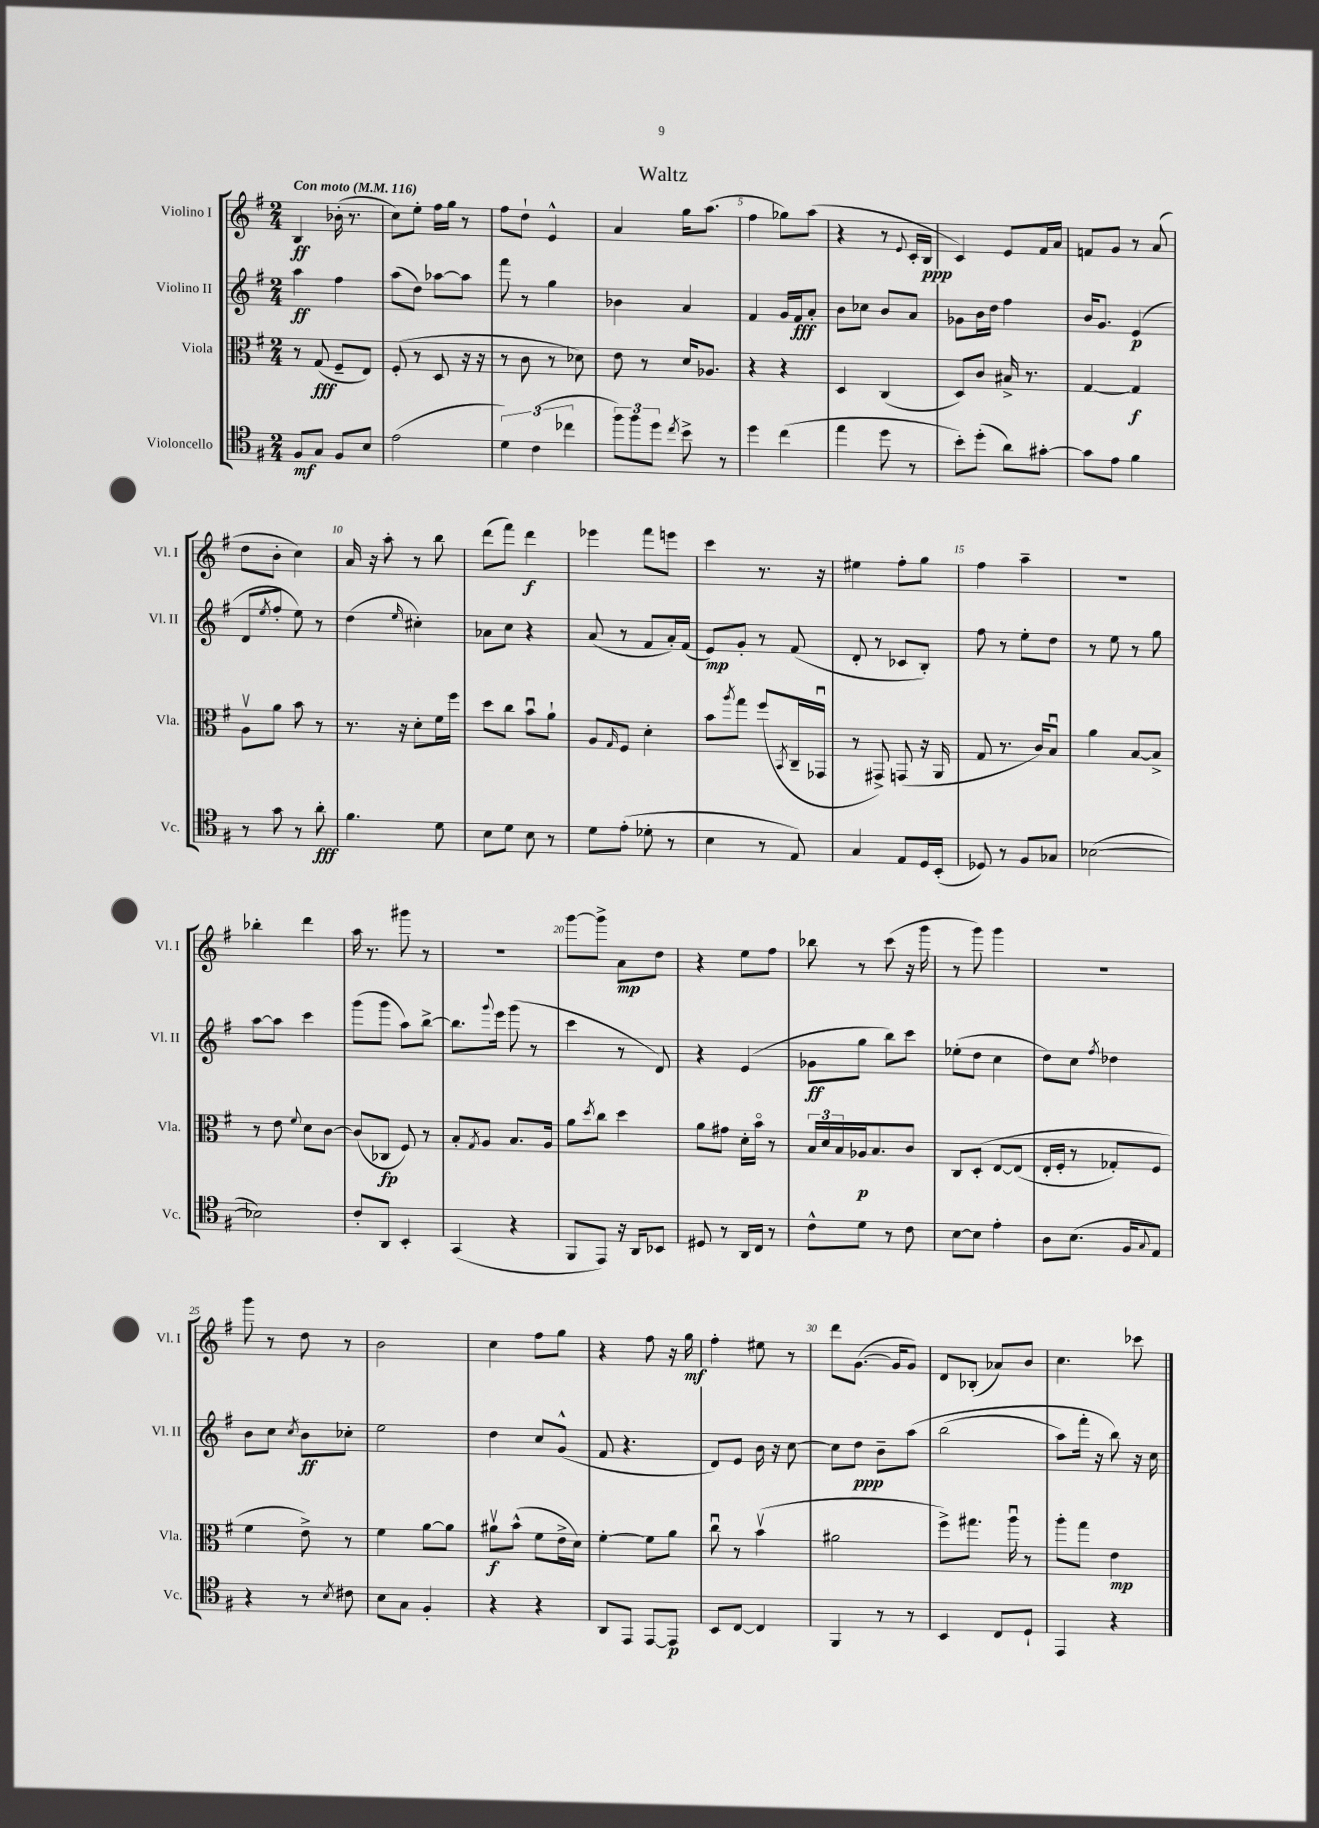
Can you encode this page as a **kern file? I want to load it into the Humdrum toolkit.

**kern	**kern	**kern	**kern
*staff4	*staff3	*staff2	*staff1
*clefC4	*clefC3	*clefG2	*clefG2
*k[f#]	*k[f#]	*k[f#]	*k[f#]
*M2/4	*M2/4	*M2/4	*M2/4
*MM116	*MM116	*MM116	*MM116
8F#	8r	4aa	4B
8G	(8G	.	.
8F#	8F#~	4ff#	(16b-'
.	.	.	8.r
8B	8E)	.	.
=	=	=	=
(2e	(8F#'	(8aa	8cc)
.	8r	8dd)	8ee'
.	8D	[8aa-	16ff#
.	.	.	16gg
.	16r	8aa-]	8r
.	16r	.	.
=	=	=	=
6d)	8r	8fff#	8ff#
.	8c	8r	8dd`
(6c	.	.	.
.	8r	4gg	4e^^
6cc-	.	.	.
.	8d-)	.	.
=	=	=	=
12ff#)	8e	4b-	4a
12ff#	.	.	.
.	8r	.	.
12dd	.	.	.
8qcc	.	.	.
8b^	16d	4a	16gg
.	8.A-	.	(8.aa
8r	.	.	.
=	=	=	=
4dd	4r	4f#	4ff#
(4cc	4r	16g	8gg-)
.	.	16f#	.
.	.	8a'	(8aa
=	=	=	=
4ee	4D	8b	4r
.	.	8cc-	.
8dd	(4C	8b	8r
.	.	.	8qqe
8r	.	8a	16c'
.	.	.	16B
=	=	=	=
8b')	8D)	8g-	4c)
(8dd'	8c	16b	.
.	.	16dd	.
8a)	16B#^	4ff#	8e
.	8.r	.	.
[8g#'	.	.	16f#
.	.	.	16a
=	=	=	=
8g#]	[4G	16b	8f
.	.	8.g	.
8e	.	.	8g
4f#	4G]	(4e	8r
.	.	.	(8a
=	=	=	=
8r	8Av	8d	8dd
.	.	8qee	.
8g	8a	8ff#'	8b'
8r	8b	8ee)	4cc)
8a'	8r	8r	.
=	=	=	=
4.f#	8.r	(4dd	16a
.	.	.	16r
.	.	.	8aa'
.	16r	.	.
.	.	16qqee	.
.	8d'	4cc#')	8r
8d	16f#	.	8bb
.	16ff#	.	.
=	=	=	=
8B	8dd	8a-	(8ddd
8d	8cc	8cc	8fff#)
8B	8bu	4r	4ddd
8r	8a`	.	.
=	=	=	=
8d	8A	(8a	4eee-
.	16qqG	.	.
(8e'	8F#	8r	.
8d-'	4d'	8f#	8fff#
8r	.	16a')	8eee
.	.	(16f#	.
=	=	=	=
4B	8b	8e)	4ccc
.	8qaa	.	.
.	8gg	8g'	.
8r	(8ff#	8r	8.r
.	8qBB	.	.
8E)	16C~	(8f#	.
.	16GG-u	.	16r
=	=	=	=
4G	8r	8d'	4ee#
.	8GG#^)	8r	.
8E	(8GG	8c-	8ff#'
16D	16r	8B')	8gg
(16BB'	16AA	.	.
=	=	=	=
8D-)	8G	8ff#	4ff#
8r	8.r	8r	.
8F#	.	8ee'	4aa~
.	16c)	.	.
8G-	8Bu	8dd	.
=	=	=	=
([2B-	4a	8r	2r
.	.	8ee	.
.	[8B	8r	.
.	8B^]	8gg	.
=	=	=	=
2B-])	8r	[8aa	4bb-'
.	8e	8aa]	.
.	8qqf#	.	.
.	8d	4ccc	4ddd
.	[8c	.	.
=	=	=	=
8c'	(8c]	(8ggg	16aa
.	.	.	8.r
8AA	8C-	8ggg	.
4BB'	8F#)	8aa)	8ggg#
.	8r	[8bb^	8r
=	=	=	=
(4GG	8B'	8.bb]	2r
.	8qG	.	.
.	8A	.	.
.	.	8qqggg	.
.	.	16eee	.
4r	8.B	(8ggg	.
.	.	8r	.
.	16A	.	.
=	=	=	=
8FF#	8a	4ccc	[8ggg
.	8qdd	.	.
8EE)	8cc	.	8ggg^]
16r	4dd	8r	8a
16AA	.	.	.
8BB-	.	8d)	8dd
=	=	=	=
8D#	8a	4r	4r
8r	8g#	.	.
16AA	16d'	(4e	8ee
16C	16bo	.	.
8r	8r	.	8ff#
=	=	=	=
8c^^	24B	8g-	8bb-
.	24d	.	.
.	24B	.	.
8d	16A-	8gg	8r
.	8.B	.	.
8r	.	8bb)	(8ccc
8c	8c	8ccc	16r
.	.	.	16ggg
=	=	=	=
[8B	8C	(8ee-'	8r
8B]	&(8D'	8dd	8ggg)
4e'	[8E	4cc	4ggg
.	(8E]	.	.
=	=	=	=
8A	16E'	8dd)	2r
.	16F#'	.	.
(8.B	8r	8cc	.
.	.	8qff#	.
.	8G-')	4dd-	.
16F#	.	.	.
8qqG	.	.	.
8E)	8F#	.	.
=	=	=	=
4r	4f#	8b	8ggg
.	.	8cc	8r
.	.	8qcc	.
8r	8e^&)	8b	8dd
8qB	.	.	.
8c#	8r	8cc-'	8r
=	=	=	=
8B	4f#	2ee	2b
8G	.	.	.
4F#'	[8a	.	.
.	8a]	.	.
=	=	=	=
4r	8a#v	4dd	4cc
.	(8b^^	.	.
4r	8f#	8cc	8ff#
.	16e^	(8g^^	8gg
.	16d)	.	.
=	=	=	=
8AA	[4f#'	8f#	4r
8EE	.	4.r	.
[8EE	8f#]	.	8ff#
8EE]	8a	.	16r
.	.	.	16gg
=	=	=	=
8BB	8ccu	8d)	4ff#'
[8C	8r	8e	.
4C]	(4bv	16b	8ee#
.	.	16r	.
.	.	[8cc	8r
=	=	=	=
4FF#	2a#	8cc]	8ddd
.	.	8dd	([8.g
8r	.	8b~	.
.	.	.	16g]
8r	.	&(8aa	8g)
=	=	=	=
4BB	8ff#^)	(2bb	8d
.	8.gg#	.	(8B-'
8C	.	.	8a-)
.	16aau	.	.
8D`	8r	.	8b
=	=	=	=
4EE	8aa'	8aa)	4.cc
.	8gg	16fff#'	.
.	.	16r	.
4r	4e	8bb&)	.
.	.	16r	8ccc-
.	.	16cc	.
==	==	==	==
*-	*-	*-	*-
